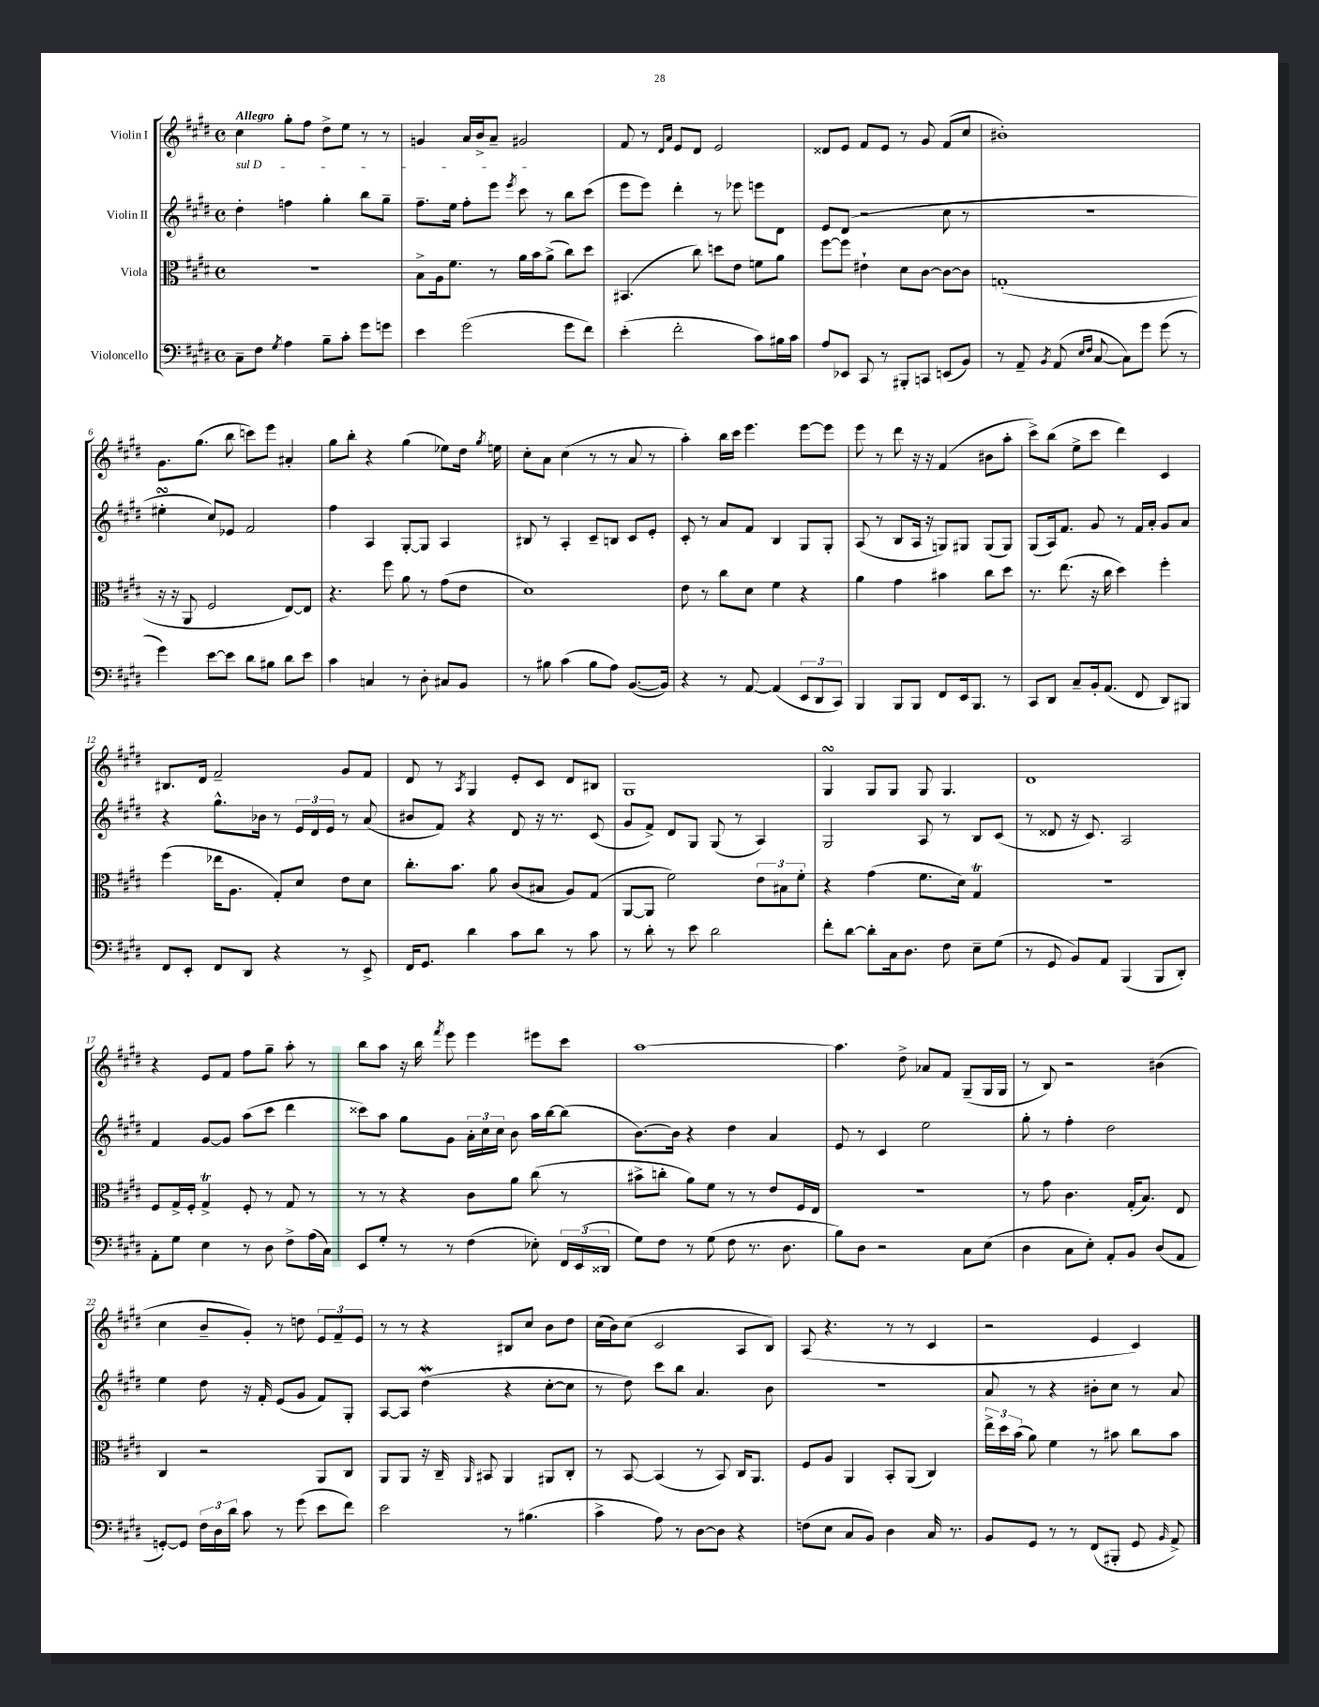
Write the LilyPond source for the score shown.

<<
\new StaffGroup <<
\new Staff = "s0" \with { instrumentName = "Violin I" } {
    \clef treble \key e \major \defaultTimeSignature \time 4/4 \tempo "Allegro"
    \autoBeamOff cis''4 gis''8[-. fis''8] dis''8[-> e''8] r8 r8 |
    g'4 a'16[ b'16-> a'8]-- gis'2 |
    fis'8 r8 \grace { dis'16[ a'16] } e'8[ dis'8] e'2 |
    disis'8[ e'8] fis'8[ e'8] r8 gis'8 fis'8[( cis''8] |
    bis'1-.) |
    gis'8.[ gis''8.]( b''8 c'''8[) e'''8] ais'4-. |
    gis''8[ b''8]-. r4 gis''4( ees''8[) dis''16] \acciaccatura { gis''8 } e''16 |
    cis''8[-. a'8] cis''4( r8 r8 a'8 r8 |
    a''4-.) b''16[ cis'''16] e'''4. e'''8[~ e'''8] |
    e'''8 r8 dis'''8 r16 r16 fis'4( bis'8[ a''8]-. |
    cis'''8[->) b''8]( e''8[-> cis'''8] dis'''4) cis'4 |
    bis8.[ dis'16] fis'2-- gis'8[ fis'8] |
    dis'8 r8 \acciaccatura { a8 } gis4 e'8[-. cis'8] dis'8[ bis8] |
    gis1 |
    gis4\turn gis8[ gis8] gis8 gis4. |
    dis'1 |
    r4 e'8[ fis'8] fis''8[ gis''8]-- a''8-. r8 |
    b''8[ a''8] r16 b''16 \acciaccatura { fis'''8 } e'''8 e'''4 eis'''8[ cis'''8] |
    a''1~ |
    a''4. dis''8-> aes'8[ fis'8] gis8[--( gis16 gis16] |
    r8 b8) r2 bis'4( |
    cis''4 b'8[-- gis'8]-.) r8 d''8 \tuplet 3/2 { e'8[ fis'8-- e'8] } |
    r8 r8 r4 bis8[ cis''8] b'8[ dis''8] |
    cis''16[( b'16) cis''8]( cis'2 a8[ b8]) |
    a8( r4. r8 r8 cis'4 |
    r2 e'4 cis'4) \bar "|." |
}
\new Staff = "s1" \with { instrumentName = "Violin II" } {
    \clef treble \key e \major \defaultTimeSignature \time 4/4
    \autoBeamOff \once \override TextSpanner.bound-details.left.text = \markup { \italic "sul D" } dis''4-.\startTextSpan f''4 gis''4-. b''8[ gis''8]-- |
    fis''8.[-- e''16] fis''8[-. e'''8] \acciaccatura { e'''8 } cis'''8\stopTextSpan r8 b''8[ cis'''8]( |
    e'''8[ e'''8]) dis'''4-. r8 ees'''8 e'''8[ dis'8] |
    e'8[ dis'8]( r2 cis''8 r8 |
    R1 |
    eis''4-.\turn cis''8[) ees'8] fis'2 |
    fis''4 a4 gis8[~-. gis8] a4 |
    bis8 r8 a4-. cis'8[-- b8] cis'8[ e'8]-. |
    cis'8-. r8 a'8[ fis'8] b4 gis8[ gis8]-. |
    a8( r8 b8[ a16] r16 g8[) gis8] gis8[( gis8]) |
    gis8[( a16) fis'8.] gis'8 r8 fis'16[ a'16]-. gis'8[ a'8] |
    r4 gis''8.[-^ bes'16] r8 \tuplet 3/2 { e'16[ dis'16 e'16] } r8 a'8( |
    bis'8[ fis'8]) r4 dis'8 r16 r8. cis'8( |
    gis'8[ fis'8]->) dis'8[ gis8] gis8( r8 a4) |
    gis2 a8 r8 b8[ cis'8]( |
    r8 disis'8 r16 cis'8.) a2 |
    fis'4 gis'8[~ gis'8] a''8[( cis'''8] dis'''4 |
    cisis'''8[) a''8] gis''8[ gis'8] \tuplet 3/2 { a'16[-. cis''16 cis''16] } b'8 a''16[ b''16~ b''8]( |
    b'8.[~) b'16] r4 dis''4 a'4 |
    e'8 r8 cis'4 e''2 |
    gis''8-. r8 fis''4-. dis''2 |
    e''4 dis''8 r16 fis'16-. e'8[( gis'8] fis'8[) gis8]-. |
    a8[~ a8] dis''4\mordent( r4 cis''8[~-. cis''8] |
    r8 dis''8) cis'''8[ b''8] a'4. b'8 |
    R1 |
    a'8 r8 r4 bis'8[-. cis''8] r8 a'8 \bar "|." |
}
\new Staff = "s2" \with { instrumentName = "Viola" } {
    \clef alto \key e \major \defaultTimeSignature \time 4/4
    \autoBeamOff R1 |
    b8[-> a16 fis'8.] r8 a'16[ b'16 a'8]->( cis''8[) dis''8] |
    bis,4.( cis''8) d''8[ e'8] f'8[ a'8] |
    fis''8[~ fis''8] eis'4-! dis'8[ cis'8]~ cis'8[~ cis'8] |
    g1-.( |
    r16 r16 a,8 fis2 e8[~) e8] |
    r4. fis''8 a'8 r8 gis'8[( e'8] |
    dis'1) |
    e'8 r8 cis''8[ dis'8] fis'4 r4 |
    a'4 gis'4 bis'4 cis''8[ dis''8] |
    r8. e''8.( r16 cis''16 dis''4) fis''4-. |
    fis''4( ees''16[ a8.] gis8[-.) dis'8] e'8[ dis'8] |
    cis''8.[-. b'8.] a'8 cis'8[( bis8] a8[) gis8]( |
    a,8[~ a,8] fis'2) \tuplet 3/2 { e'8[ bis8 fis'8]-. } |
    r4 gis'4( fis'8.[ dis'16]) gis4\trill |
    R1 |
    fis8[ gis16-> fis16]-. gis4->\trill fis8-. r8 gis8 r8 |
    r8 r8 r4 cis'8[ a'8] cis''8( r8 |
    bis'8[-> c''8]-. a'8[) fis'8] r8 r8 e'8[ fis16 e16] |
    r1 |
    r8 gis'8 cis'4. gis16[-.( b8.]) e8 |
    cis4 r2 a,8[ cis8] |
    a,8[ a,8] r16 cis16-- \grace { a,16 } bis,8 a,4 ais,8[ cis8]-. |
    r8 b,8~ b,4( r8 b,8) cis16[ a,8.] |
    fis8[ a8] a,4 b,8[-. a,8]( cis4) |
    \tuplet 3/2 { e''16[-> dis''16 b'16]( } a'8) fis'4 r8 bis'8 cis''8[ bis'8] \bar "|." |
}
\new Staff = "s3" \with { instrumentName = "Violoncello" } {
    \clef bass \key e \major \defaultTimeSignature \time 4/4
    \autoBeamOff cis8[-- fis8] \acciaccatura { gis8 } a4 b8[-- cis'8]-. gis'8[ g'8] |
    e'4 gis'2( gis'8[ fis'8]) |
    e'4-.( fis'2-. cis'8[) bis16 cis'16] |
    a8[ ees,8] cis,8 r8 bis,,8[-. c,8] e,8[( b,8]) |
    r8 a,8-- \acciaccatura { b,8 } a,8( \grace { e16[ fis16] } cis8~ cis8[) gis'8] gis'8( r8 |
    gis'4) e'8[~ e'8] dis'8[ bis8] dis'8[ e'8] |
    cis'4 c4 r8 dis8-. cis8[ b,8] |
    r8 bis8 cis'4( bis8[ a8]) b,8.[~( b,16]) |
    r4 r8 a,8~ a,4( \tuplet 3/2 { e,8[ dis,8 cis,8]) } |
    b,,4 b,,8[ b,,8] fis,8[ e,16 b,,8.] r8 |
    cis,8[ dis,8] cis8[-- b,16-. a,8.]( fis,8 dis,8[) bis,,8] |
    fis,8[ e,8]-. fis,8[ dis,8] r4 r8 e,8-> |
    fis,16[ gis,8.] dis'4 cis'8[ dis'8] r8 cis'8 |
    r8 dis'8-. r8 e'8 dis'2 |
    fis'8[-. dis'8]~ dis'8[-. cis16 dis8.] fis8 e8[-- gis8]( |
    r8 gis,8 b,8[) a,8] b,,4( b,,8[ dis,8]-.) |
    a,8[-. gis8] e4 r8 dis8 fis8[-> a16( cis16]) |
    e,8[ gis8]-. r8 r8 fis4( ees8-.) \tuplet 3/2 { fis,16[ e,16( disis,16] } |
    gis8[) fis8] r8 gis8( fis8 r8. dis8. |
    b8[) dis8] r2 cis8[ e8]( |
    dis4 cis8[ e8]-.) a,8[-. b,8] dis8[( a,8] |
    g,8[~-.) g,8] \tuplet 3/2 { fis16[ dis16 dis'16] } cis'8 r8 gis'8( e'8[ fis'8]) |
    e'2 r8 bis4.( |
    cis'4-> a8) r8 dis8[~ dis8] r4 |
    f8[( e8] cis8[ b,8]) dis4 cis16 r8. |
    b,8[ gis,8] r8 r8 fis,8[( bis,,8]-. gis,8 \grace { b,16 } a,8->) \bar "|." |
}
>>
>>
